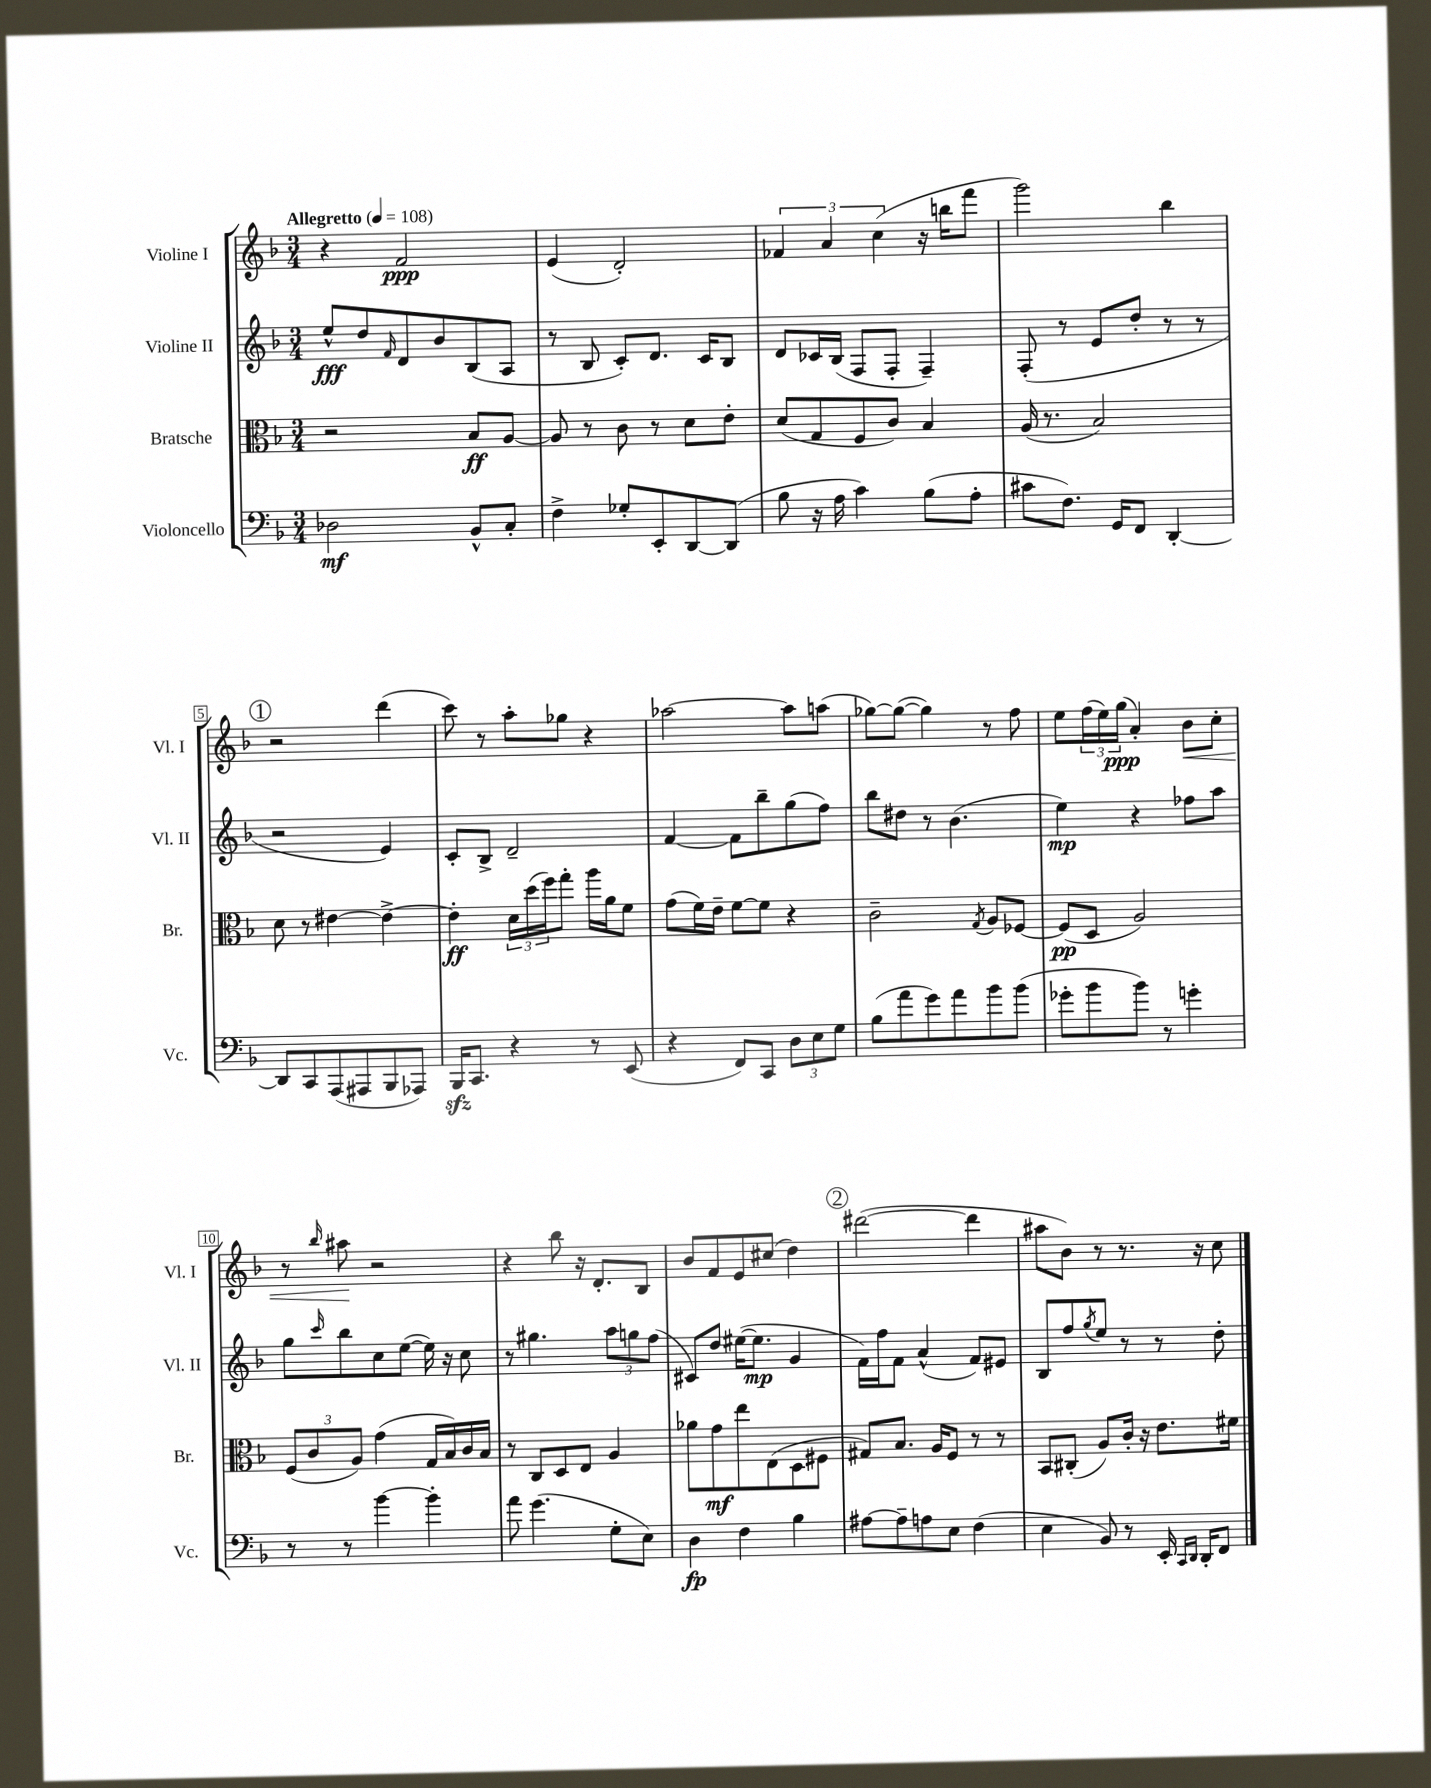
<<
\new StaffGroup <<
\new Staff = "s0" \with { instrumentName = "Violine I" shortInstrumentName = "Vl. I" } {
    \clef treble \key f \major \numericTimeSignature \time 3/4 \tempo "Allegretto" 4 = 108
    r4 f'2\ppp |
    e'4( d'2-.) |
    \tuplet 3/2 { fes'4 a'4 c''4( } r16 b''16 f'''8 |
    g'''2) bes''4 |
    \mark \markup { \circle "1" } r2 d'''4( |
    c'''8) r8 a''8-. ges''8 r4 |
    aes''2~ aes''8 a''8( |
    ges''8~) ges''8~( ges''4) r8 f''8 |
    e''8 \tuplet 3/2 { f''16( e''16) g''16\ppp( } a'4-.) bes'8\< c''8-. |
    r8 \grace { bes''16 } ais''8\! r2 |
    r4 bes''8 r16 d'8.-. bes8 |
    bes'8 f'8 e'8 cis''8( d''4) |
    \mark \markup { \circle "2" } dis'''2~( dis'''4 |
    ais''8 bes'8) r8 r8. r16 c''8 \bar "|." |
}
\new Staff = "s1" \with { instrumentName = "Violine II" shortInstrumentName = "Vl. II" } {
    \clef treble \key f \major \numericTimeSignature \time 3/4
    e''8-^\fff d''8 \grace { f'16 } d'8 bes'8 bes8( a8 |
    r8 bes8 c'8-.) d'8. c'16 bes8 |
    d'8 ces'16 bes16( f8 f8-. f4--) |
    f8-.( r8 e'8 d''8-. r8 r8 |
    \mark \markup { \circle "1" } r2 e'4) |
    c'8-. bes8-> d'2-- |
    f'4~ f'8 bes''8-- g''8( f''8) |
    bes''8 dis''8 r8 bes'4.( |
    e''4\mp) r4 fes''8 a''8 |
    g''8 \grace { c'''16 } bes''8 c''8 e''8~( e''16) r16 c''8 |
    r8 gis''4. \tuplet 3/2 { a''8 g''8 f''8( } |
    cis'8) d''8 eis''16~( eis''8.\mp g'4 |
    \mark \markup { \circle "2" } f'16) f''16 f'8 a'4-^( f'8) eis'8 |
    bes8 f''8 \acciaccatura { g''8 } e''8 r8 r8 d''8-. \bar "|." |
}
\new Staff = "s2" \with { instrumentName = "Bratsche" shortInstrumentName = "Br." } {
    \clef alto \key f \major \numericTimeSignature \time 3/4
    r2 bes8\ff a8~ |
    a8 r8 c'8 r8 d'8 e'8-. |
    d'8( g8 f8 c'8) bes4 |
    a16( r8. bes2) |
    \mark \markup { \circle "1" } d'8 r8 eis'4~ eis'4~-> |
    eis'4-.\ff \tuplet 3/2 { d'16 d''16( f''16) } g''8-. a''16 a'16 f'8 |
    g'8( f'16) e'16-- f'8~ f'8 r4 |
    c'2-- \acciaccatura { g8 } a8 fes8~ |
    fes8\pp( d8 a2) |
    \tuplet 3/2 { f8( c'8 a8) } g'4( g16 bes16) c'16 bes16 |
    r8 c8 d8 e8 a4 |
    aes'8 g'8\mf e''8 e8( d8 fis8 |
    \mark \markup { \circle "2" } gis8) bes8. a16 f8 r8 r8 |
    bes,8 cis8-.( a8) c'16-. r16 e'8. fis'16 \bar "|." |
}
\new Staff = "s3" \with { instrumentName = "Violoncello" shortInstrumentName = "Vc." } {
    \clef bass \key f \major \numericTimeSignature \time 3/4
    des2\mf bes,8-^ c8-. |
    f4-> ges8-. e,8-. d,8~ d,8( |
    bes8 r16 a16 c'4) bes8( a8-. |
    cis'8 f8.) g,16 f,8 d,4~-. |
    \mark \markup { \circle "1" } d,8 c,8 a,,8( ais,,8 bes,,8 aes,,8) |
    bes,,16\sfz c,8. r4 r8 e,8( |
    r4 f,8) c,8 \tuplet 3/2 { d8 e8 g8 } |
    bes8( a'8 g'8) a'8 bes'8 bes'8( |
    ges'8-. bes'8 bes'8) r8 g'4-. |
    r8 r8 bes'4~ bes'4-. |
    a'8 g'4.( g8-. e8) |
    d4\fp f4 bes4 |
    \mark \markup { \circle "2" } ais8~ ais8-- a8 e8 f4( |
    e4 bes,8) r8 e,16-. \grace { c,16 d,16 } d,16-. f,8 \bar "|." |
}
>>
>>
\layout { \context { \Score \override BarNumber.stencil = #(make-stencil-boxer 0.1 0.3 ly:text-interface::print) } }
